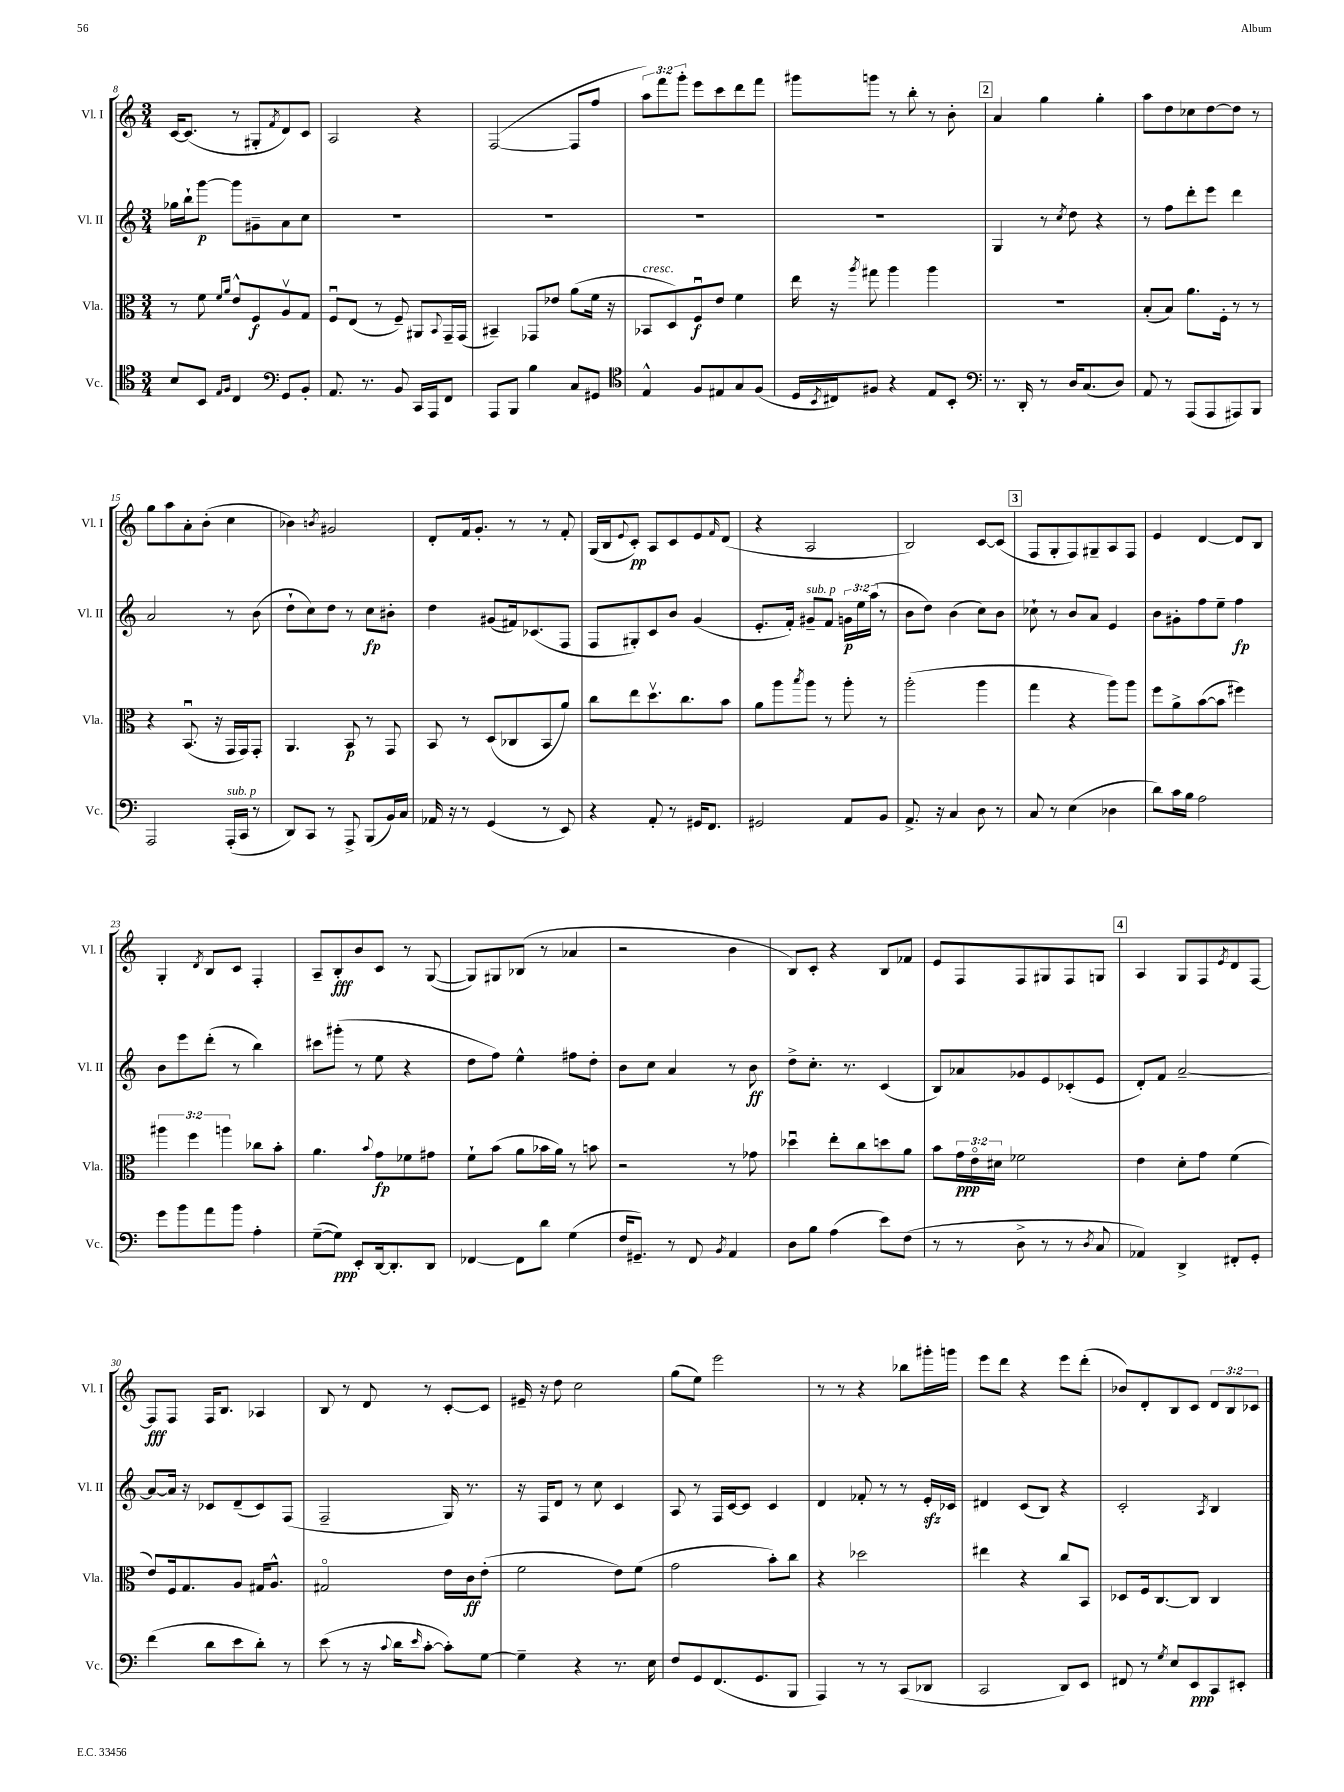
<<
\new StaffGroup <<
\new Staff = "s0" \with { instrumentName = "Vl. I" shortInstrumentName = "Vl. I" } {
    \clef treble \key c \major \numericTimeSignature \time 3/4 \override Staff.TupletNumber.text = #tuplet-number::calc-fraction-text
    c'16~ c'8.( r8 gis8-. \acciaccatura { f'8 } d'8) c'8 |
    a2 r4 |
    f2~( f8 f''8 |
    \tuplet 3/2 { a''8) f'''8 g'''8-. } e'''8 c'''8 d'''8 f'''8 |
    gis'''8 g'''8 r8 b''8-. r8 b'8-. |
    \mark \markup { \box "2" } a'4 g''4 g''4-. |
    a''8 d''8 ces''8 d''8~ d''8 r8 |
    g''8 a''8 a'8-. b'8-.( c''4 |
    bes'4) \acciaccatura { b'8 } gis'2 |
    d'8-. f'16 g'8.-. r8 r8 f'8-. |
    g16( b16 \appoggiatura { e'8 } c'8-.\pp) a8 c'8 e'8 \grace { f'16 } d'8( |
    r4 a2 |
    b2) c'8~ c'8( |
    \mark \markup { \box "3" } f8 g8-. f8) gis8-- a8 f8 |
    e'4 d'4~ d'8 b8 |
    g4-. \acciaccatura { d'8 } b8 c'8 f4-. |
    a8-- b8-.\fff b'8 c'8 r8 g8~( |
    g8) gis8 bes8( r8 aes'4 |
    r2 b'4 |
    b8) c'8-. r4 b8 fes'8 |
    e'8 f8 f8 gis8 f8 g8 |
    \mark \markup { \box "4" } a4 g8 f8 \acciaccatura { e'8 } d'8 f8~ |
    f8\fff f8 f16 b8. aes4 |
    b8 r8 d'8 r8 c'8~-. c'8 |
    eis'16-- r16 d''8 c''2 |
    g''8( e''8) e'''2 |
    r8 r8 r4 bes''8 gis'''16-. g'''16 |
    e'''8 d'''8 r4 e'''8 d'''8-.( |
    bes'8) d'8-. b8 c'8 \tuplet 3/2 { d'8 b8 ces'8 } \bar "|." |
}
\new Staff = "s1" \with { instrumentName = "Vl. II" shortInstrumentName = "Vl. II" } {
    \clef treble \key c \major \numericTimeSignature \time 3/4 \override Staff.TupletNumber.text = #tuplet-number::calc-fraction-text
    ges''16 b''16-! g'''8~\p g'''8 gis'8-- a'8 c''8 |
    R2. |
    R2. |
    R2. |
    R2. |
    \mark \markup { \box "2" } g4 r8 \acciaccatura { c''8 } d''8 r4 |
    r8 f''8 d'''8-. e'''8 d'''4 |
    a'2 r8 b'8( |
    d''8-! c''8) d''8 r8 c''8\fp bis'8-. |
    d''4 gis'8( fis'16) ces'8.( f8 |
    f8 gis8-.) c'8 b'8 g'4( |
    e'8.-. f'16-.) gis'8--^\markup { \italic "sub. p" } f'8 \tuplet 3/2 { g'16\p e''16 a''16( } r8 |
    b'8 d''8) b'4( c''8) b'8 |
    \mark \markup { \box "3" } ces''8-! r8 b'8 a'8 e'4 |
    b'8 gis'8-. f''8 e''8-- f''4\fp |
    b'8 e'''8 d'''8-.( r8 b''4) |
    cis'''8 gis'''8-.( r8 e''8 r4 |
    d''8 f''8) e''4-^ fis''8 d''8-. |
    b'8 c''8 a'4 r8 b'8\ff |
    d''8-> c''8.-. r8. c'4( |
    b8) aes'8 ges'8 e'8 ces'8-.( e'8 |
    \mark \markup { \box "4" } d'8-.) f'8 a'2~-- |
    a'8~ a'16 r16 ces'8 d'8--( ces'8) f8( |
    f2-- g16) r8. |
    r16 f16 d'8 r8 c''8 c'4 |
    a8 r8 f16 c'16~ c'8 c'4 |
    d'4 fes'8-. r8 r8 e'16-.\sfz ces'16 |
    dis'4 c'8( b8) r4 |
    c'2-. \acciaccatura { a8 } b4 \bar "|." |
}
\new Staff = "s2" \with { instrumentName = "Vla." shortInstrumentName = "Vla." } {
    \clef alto \key c \major \numericTimeSignature \time 3/4 \override Staff.TupletNumber.text = #tuplet-number::calc-fraction-text
    r8 f'8 \grace { f'16 a'16 } e'8-^ f8\f a8\upbow g8 |
    f8\downbow e8( r8 f8--) ais,8 \appoggiatura { b,8 } g,16-- g,16( |
    bis,4--) ges,8 ees'8 a'8( f'16 r16 |
    bes,8^\markup { \italic "cresc." } d8) f8\downbow\f e'8 f'4 |
    e''16 r16 \acciaccatura { a''8 } gis''8 a''4 a''4 |
    \mark \markup { \box "2" } R2. |
    b8-.( b8) a'8. f16-. r8 r8 |
    r4 b,8.\downbow( r16 g,16 g,16) g,8-. |
    a,4. b,8\p r8 g,8 |
    b,8 r8 d8( ces8 b,8 a'8) |
    c''8 e''8 d''8.\upbow c''8. b'8 |
    a'8 a''8 \acciaccatura { b''8 } a''8 r8 a''8-. r8 |
    a''2-.( a''4 |
    \mark \markup { \box "3" } g''4 r4 a''8) a''8 |
    f''8 a'8-> b'8~( b'8 fis''4) |
    \tuplet 3/2 { ais''4 f''4 a''4 } ces''8 b'8-. |
    a'4. \appoggiatura { b'8 } g'8\fp fes'8 gis'8 |
    f'8-! b'8( a'8 bes'16 a'16) r8 b'8 |
    r2 r8 ges'8 |
    des''4\downbow e''8-. c''8 d''8 a'8 |
    b'8 \tuplet 3/2 { g'16\ppp e'16\flageolet dis'16 } fes'2 |
    \mark \markup { \box "4" } e'4 d'8-. g'8 f'4( |
    e'8) f16 g8. a8 gis16 a8.-^ |
    gis2\flageolet e'16 c'16\ff e'8-.( |
    f'2 e'8) f'8( |
    g'2 b'8-.) c''8 |
    r4 des''2 |
    eis''4 r4 c''8 b,8 |
    des8 f16 c8.~ c8 c4 \bar "|." |
}
\new Staff = "s3" \with { instrumentName = "Vc." shortInstrumentName = "Vc." } {
    \clef tenor \key c \major \numericTimeSignature \time 3/4
    b8 b,8 \grace { e16 f16 } c4 \clef bass g,8 b,8-. |
    a,8. r8. b,8 c,16 a,,16 f,8 |
    a,,8 b,,8 b4 c8 gis,8 |
    \clef tenor e4-^ f8 eis8 g8 f8( |
    d16 \acciaccatura { b,8 } cis16) fis8 r4 e8 b,8-. |
    \mark \markup { \box "2" } \clef bass r8. d,16-. r8 d16 c8.( d8) |
    a,8 r8 a,,8( a,,8 ais,,8) b,,8 |
    a,,2 a,,16-.^\markup { \italic "sub. p" }( c,16 r8 |
    d,8) c,8 r8 a,,8-> b,,8( b,16) c16 |
    aes,16 r16 r8 g,4( r8 e,8) |
    r4 a,8-. r8 gis,16 f,8. |
    gis,2 a,8 b,8 |
    a,8.-> r16 c4 d8 r8 |
    \mark \markup { \box "3" } c8 r8 e4( des4 |
    d'8) c'16 b16 a2 |
    g'8 b'8 a'8 b'8 a4-. |
    g8~--( g8\ppp) e,8-. d,16~ d,8.-. d,8 |
    fes,4~ fes,8 d'8 g4( |
    f16 gis,8.--) r8 f,8 \acciaccatura { b,8 } a,4 |
    d8 b8 a4( e'8) f8( |
    r8 r8 d8-> r8 r8 \acciaccatura { d8 } c8 |
    \mark \markup { \box "4" } aes,4) d,4-> fis,8-. g,8-. |
    f'4( d'8 e'8 d'8-.) r8 |
    e'8( r8 r16 \appoggiatura { c'8 } d'16 \grace { e'16 } c'8~-. c'8-.) g8~ |
    g4-- r4 r8. e16 |
    f8 g,8 f,8.( g,8. b,,8 |
    a,,4) r8 r8 c,8( des,8 |
    c,2 d,8) e,8 |
    fis,8 r8 \acciaccatura { g8 } e8 e,8\ppp c,8 eis,8-. \bar "|." |
}
>>
>>
\layout { \context { \Score currentBarNumber = #8 } }
